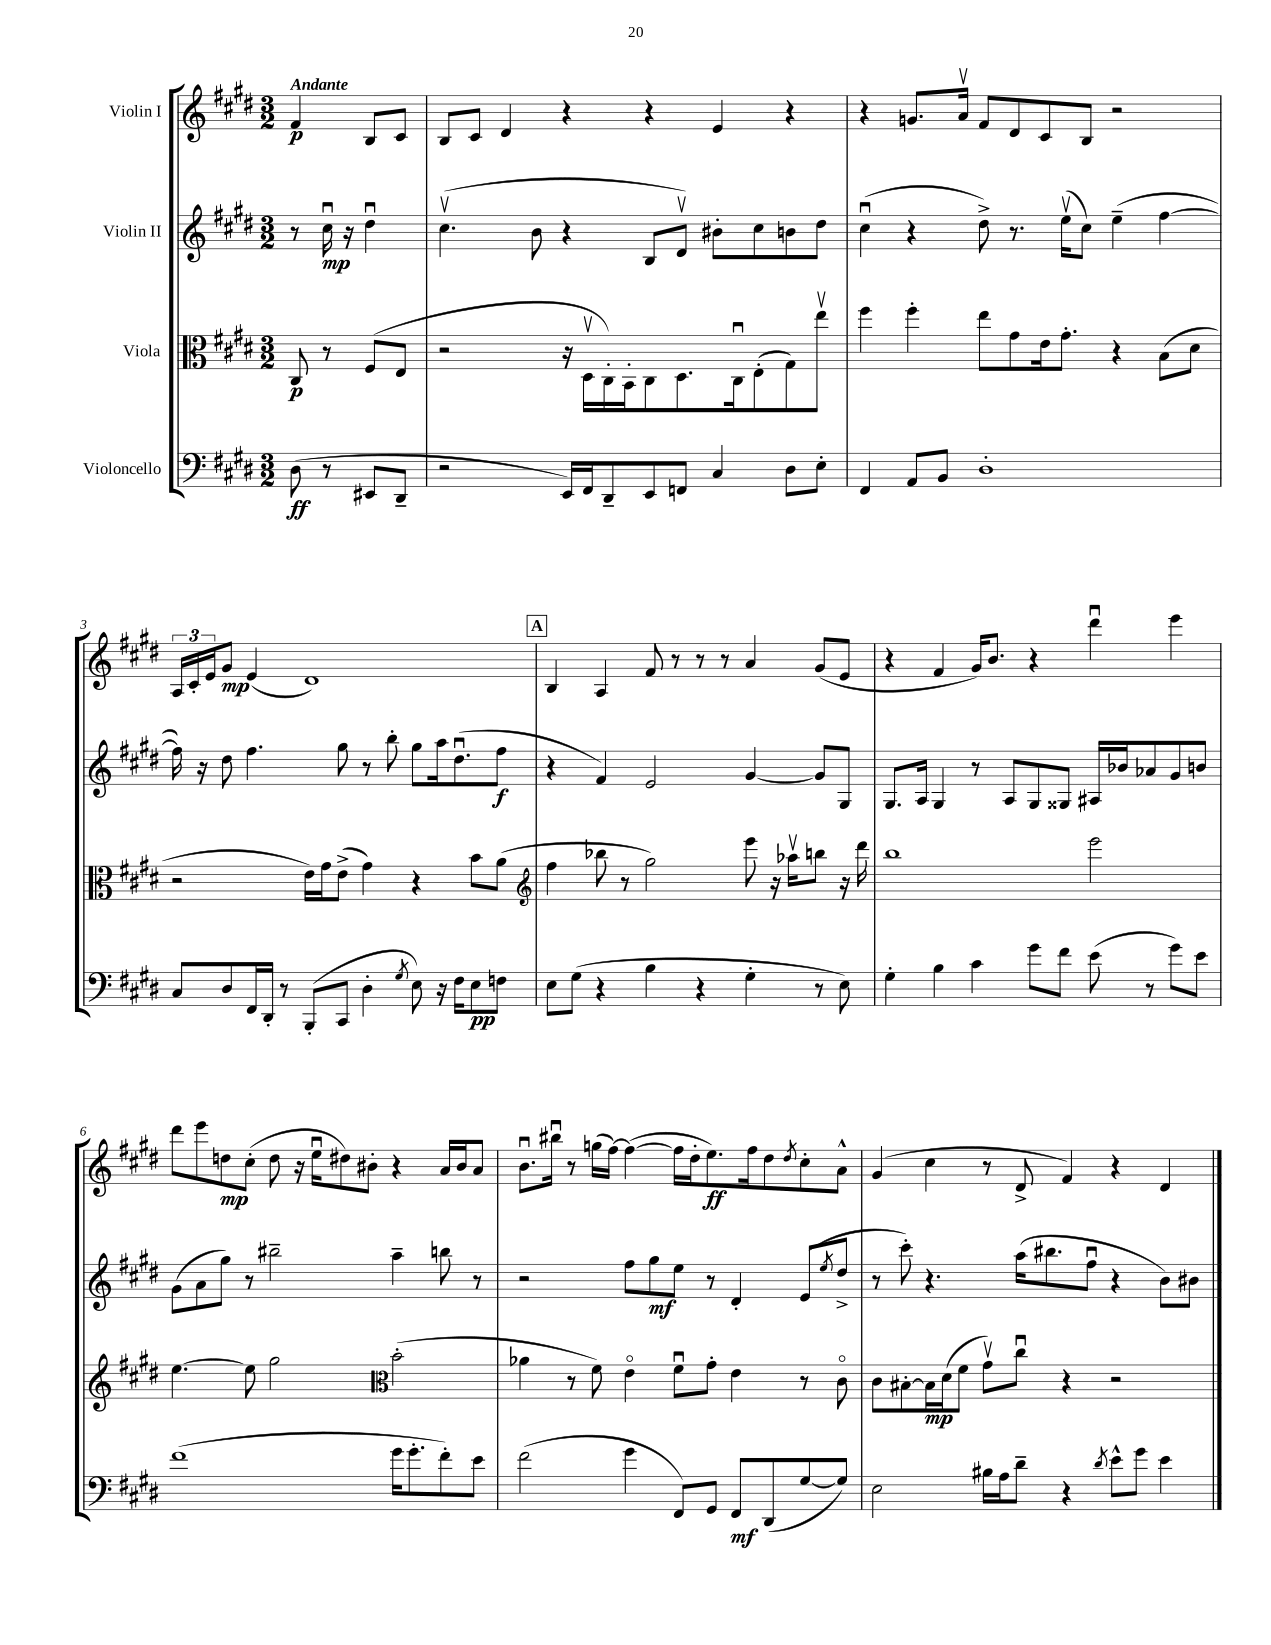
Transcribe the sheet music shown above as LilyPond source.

<<
\new StaffGroup <<
\new Staff = "s0" \with { instrumentName = "Violin I" } {
    \clef treble \key e \major \numericTimeSignature \time 3/2 \partial 2 \tempo "Andante"
    fis'4\p b8 cis'8 |
    b8 cis'8 dis'4 r4 r4 e'4 r4 |
    r4 g'8. a'16\upbow fis'8 dis'8 cis'8 b8 r2 |
    \tuplet 3/2 { a16 cis'16-. e'16 } gis'8\mp e'4( dis'1) |
    \mark \markup { \box "A" } b4 a4 fis'8 r8 r8 r8 a'4 gis'8( e'8 |
    r4 fis'4 gis'16) b'8. r4 dis'''4\downbow e'''4 |
    dis'''8 e'''8 d''8\mp cis''8-.( d''8 r16 e''16\downbow dis''8) bis'8-. r4 a'16 bis'16 a'8 |
    b'8.\downbow bis''16\downbow r8 g''16( fis''16~) fis''4~( fis''16 dis''16-. e''8.\ff) fis''16 dis''8 \acciaccatura { dis''8 } cis''8-. a'8-^ |
    gis'4( cis''4 r8 dis'8-> fis'4) r4 dis'4 \bar "|." |
}
\new Staff = "s1" \with { instrumentName = "Violin II" } {
    \clef treble \key e \major \numericTimeSignature \time 3/2 \partial 2
    r8 cis''16\downbow\mp r16 dis''4\downbow |
    cis''4.\upbow( b'8 r4 b8 dis'8\upbow) bis'8-. cis''8 b'8 dis''8 |
    cis''4\downbow( r4 dis''8->) r8. e''16\upbow( cis''8) e''4--( fis''4~ |
    fis''16) r16 dis''8 fis''4. gis''8 r8 b''8-. gis''8 a''16 dis''8.\downbow( fis''8\f |
    \mark \markup { \box "A" } r4 fis'4) e'2 gis'4~ gis'8 gis8 |
    gis8. a16 gis4 r8 a8 gis8 gisis8 ais16 bes'16 aes'8 gis'8 b'8 |
    gis'8( a'8 gis''8) r8 bis''2-- a''4-- b''8 r8 |
    r2 fis''8 gis''8\mf e''8 r8 dis'4-. e'8( \acciaccatura { e''8 } dis''8-> |
    r8 cis'''8-.) r4. a''16( bis''8. fis''8\downbow r4 b'8) bis'8 \bar "|." |
}
\new Staff = "s2" \with { instrumentName = "Viola" } {
    \clef alto \key e \major \numericTimeSignature \time 3/2 \partial 2
    cis8\p r8 fis8( e8 |
    r2 r16 dis16\upbow cis16-.) b,16-. cis8 dis8. cis16\downbow e8-.( gis8) e''8\upbow |
    fis''4 fis''4-. e''8 gis'8 e'16 gis'8.-. r4 b8( dis'8 |
    r2 e'16) gis'16 e'8->( gis'4) r4 b'8 a'8( |
    \mark \markup { \box "A" } \clef treble fis''4 bes''8 r8 gis''2) e'''8 r16 aes''16\upbow b''8 r16 dis'''16 |
    b''1 e'''2 |
    e''4.~ e''8 gis''2 \clef alto b'2-.( |
    aes'4 r8 fis'8) e'4\flageolet fis'8\downbow gis'8-. e'4 r8 cis'8\flageolet |
    cis'8 bis8~-. bis16\mp dis'16( fis'8 gis'8\upbow) cis''8\downbow r4 r2 \bar "|." |
}
\new Staff = "s3" \with { instrumentName = "Violoncello" } {
    \clef bass \key e \major \numericTimeSignature \time 3/2 \partial 2
    dis8\ff( r8 eis,8 dis,8-- |
    r2 e,16) fis,16 dis,8-- e,8 f,8 cis4 dis8 e8-. |
    fis,4 a,8 b,8 dis1-. |
    cis8 dis8 fis,16 dis,16-. r8 b,,8-.( cis,8 dis4-. \acciaccatura { gis8 } e8) r16 fis16 e8\pp f8 |
    \mark \markup { \box "A" } e8 gis8( r4 b4 r4 gis4-. r8 e8) |
    gis4-. b4 cis'4 gis'8 fis'8 e'8( r8 gis'8) e'8 |
    fis'1( gis'16 gis'8.-. fis'8-.) e'8 |
    fis'2( gis'4 fis,8) gis,8 fis,8\mf dis,8( gis8~ gis8) |
    e2 bis16 a16 dis'8-- r4 \acciaccatura { dis'8 } e'8-^ gis'8 e'4 \bar "|." |
}
>>
>>
